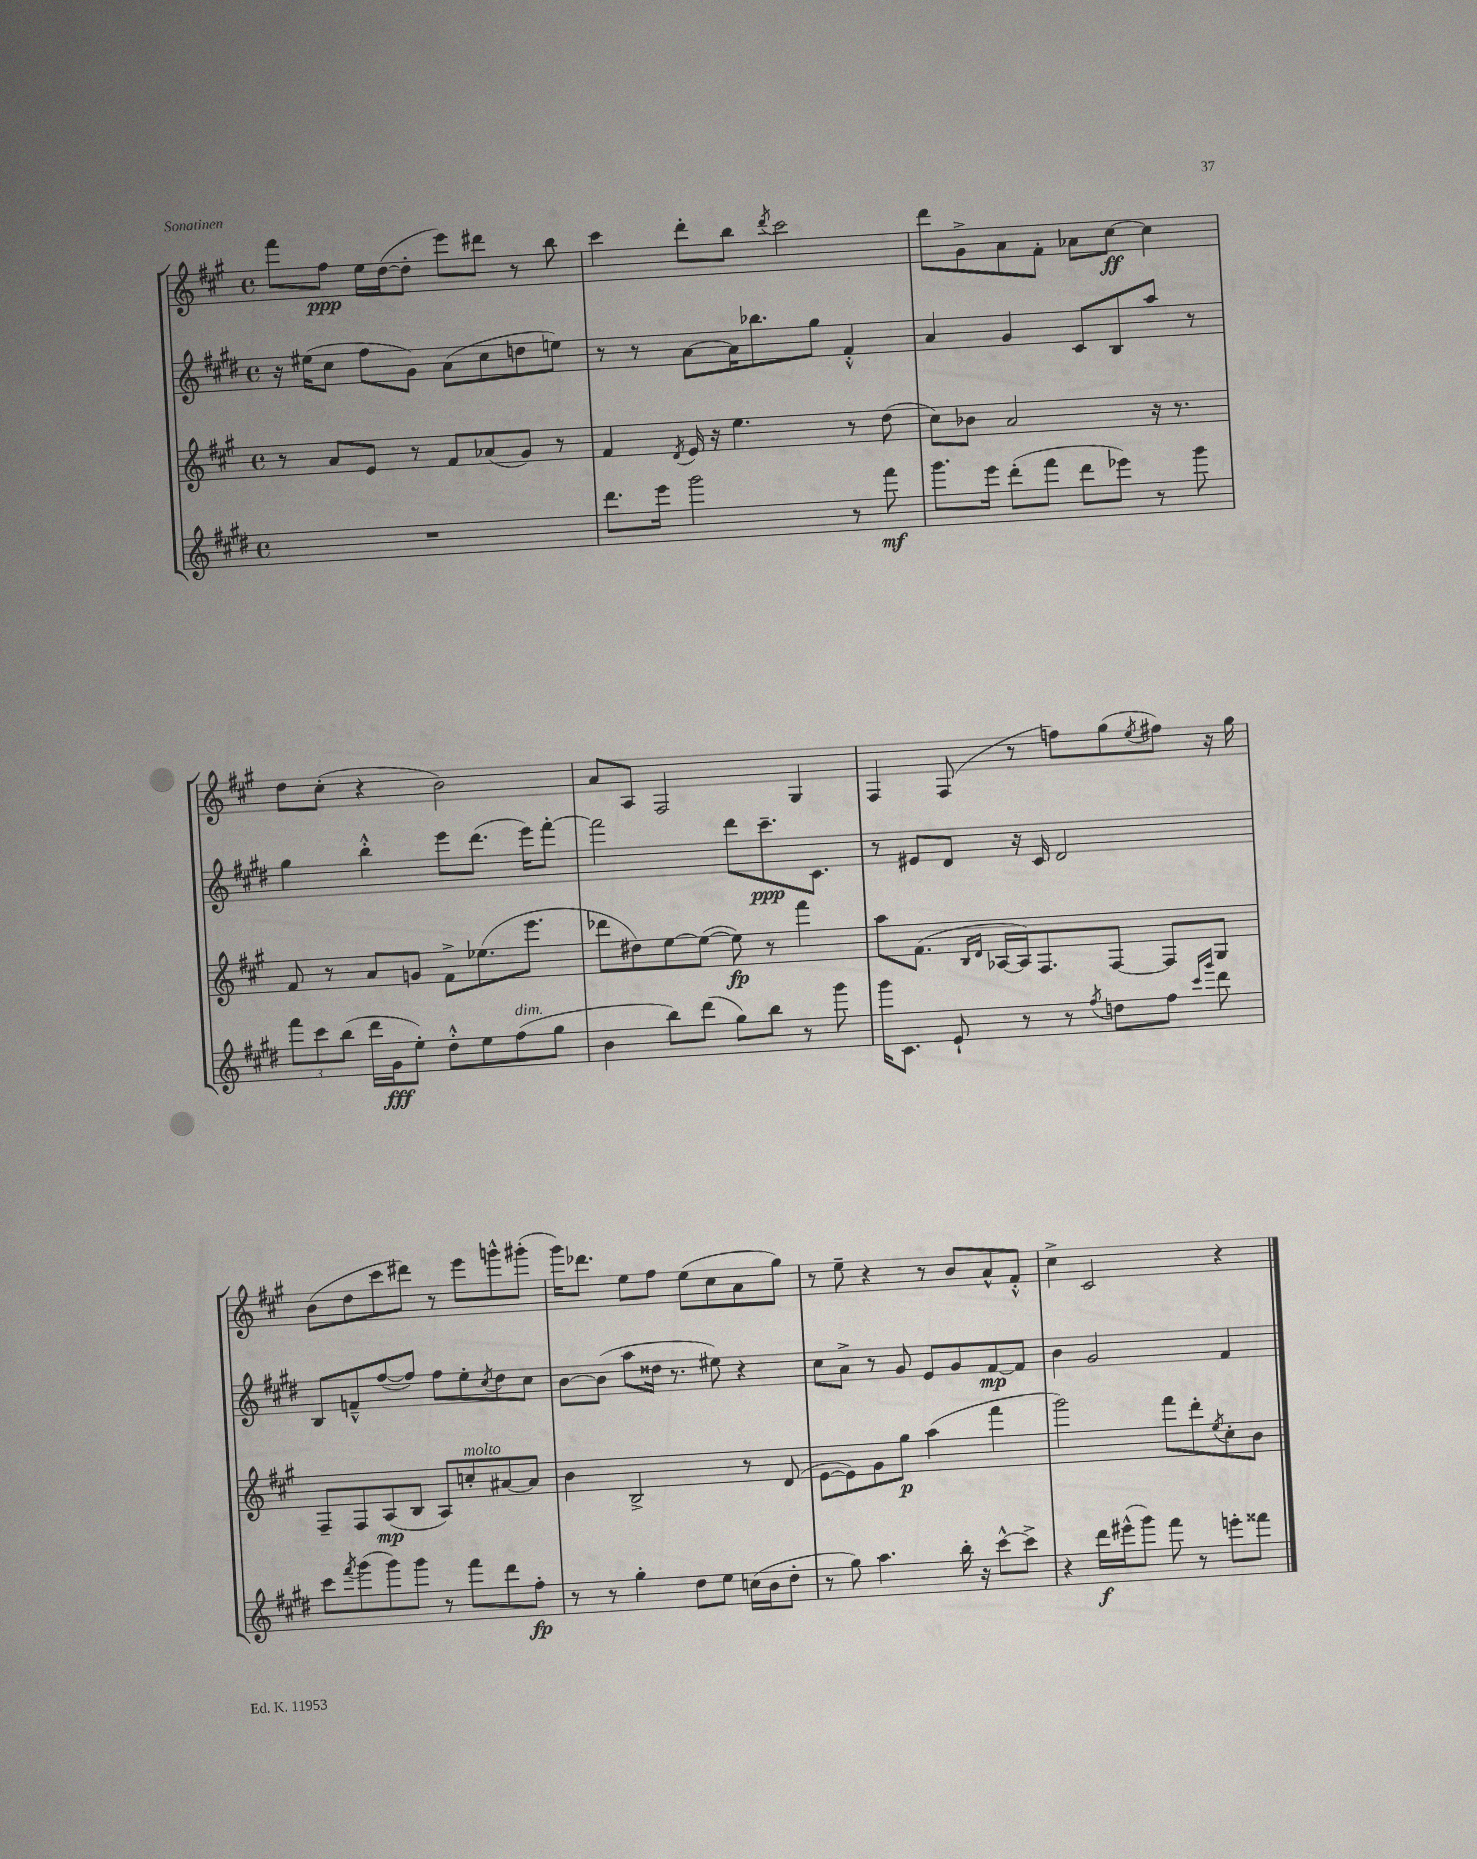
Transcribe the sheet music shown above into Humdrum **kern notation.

**kern	**dynam	**kern	**dynam	**kern	**dynam	**kern	**dynam
*part4	*part4	*part3	*part3	*part2	*part2	*part1	*part1
*staff4	*staff4	*staff3	*staff3	*staff2	*staff2	*staff1	*staff1
*clefG2	*	*clefG2	*	*clefG2	*	*clefG2	*
*k[f#c#g#d#]	*	*k[f#c#g#]	*	*k[f#c#g#d#]	*	*k[f#c#g#]	*
*M4/4	*	*M4/4	*	*M4/4	*	*M4/4	*
*met(c)	*	*met(c)	*	*met(c)	*	*met(c)	*
=84	=84	=84	=84	=84	=84	=84	=84
1r	.	8r	.	16r	.	8fff#\L	.
.	.	.	.	(16ee#X\KL	.	.	.
.	.	8a/L	.	8cc#\J	.	8ff#\J	ppp
.	.	8e/J	.	8ff#\L	.	16ee\LL	.
.	.	.	.	.	.	([16dd\J	.
.	.	8r	.	8g#\J)	.	8dd'\J]	.
.	.	8f#/L	.	(8a\L	.	8eee\L)	.
.	.	(8a-X/	.	8cc#\	.	8ddd#X\J	.
.	.	8g#/J)	.	8ddn\	.	8r	.
.	.	8r	.	8een\J)	.	8bb\	.
=85	=85	=85	=85	=85	=85	=85	=85
8.ddd#\L	.	4f#/	.	8r	.	4ccc#\	.
.	.	.	.	8r	.	.	.
16eee\Jk	.	.	.	.	.	.	.
.	.	8qd/	.	.	.	.	.
2ggg#\	.	16e/	.	[8a\L	.	8ddd'\L	.
.	.	16r	.	.	.	.	.
.	.	4.ee\	.	16a\K]	.	8bb\J	.
.	.	.	.	8.bb-X\	.	.	.
.	.	.	.	.	.	8qddd/	.
.	.	.	.	.	.	2ccc#\	.
.	.	.	.	8gg#\J	.	.	.
8r	.	8r	.	4f#'^^/	.	.	.
8fff#\	mf	(8dd\	.	.	.	.	.
=86	=86	=86	=86	=86	=86	=86	=86
8.ggg#\L	.	8cc#\L)	.	4a/	.	8ddd\L	.
.	.	8b-X\J	.	.	.	8g#^\	.
16eee\Jk	.	.	.	.	.	.	.
(8ddd#'\L	.	2a/	.	4g#/	.	8a\	.
8fff#\J	.	.	.	.	.	8f#'\J	.
8ddd#\L	.	.	.	8c#/L	.	8a-X\L	.
8eee-X\J)	.	.	.	8B/	.	[8cc#\J	ff
8r	.	16r	.	8aa/J	.	4cc#\]	.
.	.	8.r	.	.	.	.	.
8ggg#\	.	.	.	8r	.	.	.
!!LO:LB:g=z
=87	=87	=87	=87	=87	=87	=87	=87
12fff#\L	.	8f#/	.	4gg#\	.	8dd\L	.
12ccc#\	.	.	.	.	.	.	.
.	.	8r	.	.	.	(8cc#'\J	.
(12bb\J	.	.	.	.	.	.	.
16ddd#\LL	.	8a/L	.	4bb'^^\	.	4r	.
16g#\J	fff	.	.	.	.	.	.
8ee'\J)	.	8gn/J	.	.	.	.	.
8dd#'^^\L	.	8f#^\L	.	8eee\L	.	2b\)	.
8ee\	.	(8.ee-X\	.	(8.ddd#\J	.	.	.
!LO:TX:a:i:t=dim.	!	!	!	!	!	!	!
(8ff#\	.	.	.	.	.	.	.
.	.	8.eee\J	.	16eee\KL)	.	.	.
8gg#\J	.	.	.	[8fff#'\J	.	.	.
=88	=88	=88	=88	=88	=88	=88	=88
4b\	.	8ddd-X\L	.	2fff#\]	.	8a/L	.
.	.	8dd#X\)	.	.	.	8A/J	.
8bb\L)	.	[8ee\	.	.	.	2F#/	.
(8ddd#\J	.	(8ee\J_	.	.	.	.	.
8gg#\L)	.	8ee\])	fp	8ddd#\L	.	.	.
8bb\J	.	8r	.	8.ccc#~\	ppp	.	.
8r	.	4fff#\	.	.	.	4G#/	.
.	.	.	.	8.c#\J	.	.	.
8ggg#\	.	.	.	.	.	.	.
=89	=89	=89	=89	=89	=89	=89	=89
16ggg#\KL	.	8aa\L	.	8r	.	4F#/	.
8.c#\J	.	.	.	.	.	.	.
.	.	(8.f#\J	.	8e#X/L	.	.	.
8e`/	.	.	.	8d#/J	.	(8F#/	.
.	.	16qqB/LL	.	.	.	.	.
.	.	16qqd/JJ	.	.	.	.	.
.	.	[16A-X/LL	.	.	.	.	.
8r	.	16A-/J])	.	16r	.	8r	.
.	.	8.F#/	.	16c#/	.	.	.
8r	.	.	.	2d#/	.	8ffn\L)	.
8qff#/	.	.	.	.	.	.	.
8ddn\L	.	[8F#/J	.	.	.	(8gg#\	.
.	.	.	.	.	.	8qee/	.
8ff#\J	.	8F#/L]	.	.	.	8ff#X\J)	.
16qqccc#/LL	.	.	.	.	.	.	.
16qqggg#/JJ	.	.	.	.	.	.	.
8ddd#\	.	8G#/J	.	.	.	16r	.
.	.	.	.	.	.	16gg#\	.
!!LO:LB:g=z
=90	=90	=90	=90	=90	=90	=90	=90
8ccc#\L	.	8F#~/L	.	8B/L	.	(8b\L	.
8qfff#/	.	.	.	.	.	.	.
(8ggg#\	.	8F#/	.	8fn~^^/	.	8dd\	.
8ggg#\)	.	(8A/	mp	([8ff#/	.	8ccc#\	.
8ggg#\J	.	8B/J	.	8ff#/J])	.	8ddd#X\J)	.
8r	.	8A/L)	.	8ff#\L	.	8r	.
!	!	!LO:TX:a:i:t=molto	!	!	!	!	!
8fff#\L	.	8ccn'/	.	8ee'\	.	8eee\L	.
.	.	.	.	8qcc#/	.	.	.
8ddd#\	.	[8a#X/	.	8dd#\	.	8gggn^^\	.
8ff#'\J	fp	8a#/J]	.	8cc#\J	.	(8ggg#X'\J	.
=91	=91	=91	=91	=91	=91	=91	=91
8r	.	4b\	.	[8b\L	.	16ggg#\KL)	.
.	.	.	.	.	.	8.ddd-X\J	.
8r	.	.	.	(8b\J]	.	.	.
4gg#'\	.	2B^/	.	8aa\L	.	8ee\L	.
.	.	.	.	16dd##X\Jk	.	8ff#\J	.
.	.	.	.	8.r	.	.	.
8dd#\L	.	.	.	.	.	(8ee\L	.
8ee\J	.	.	.	8ee#X\)	.	8cc#\	.
(16ccn\LL	.	8r	.	4r	.	8a\	.
16b\J	.	.	.	.	.	.	.
8dd#'\J	.	(8d/	.	.	.	8gg#\J)	.
=92	=92	=92	=92	=92	=92	=92	=92
8r	.	[8e\L	.	8cc#\L	.	8r	.
8gg#\)	.	8e\])	.	8a^\J	.	8ee~\	.
4.aa\	.	8g#\	.	8r	.	4r	.
.	.	8gg#\J	p	8g#/	.	.	.
.	.	(4aa\	.	8e/L	.	8r	.
16bb'\	.	.	.	8g#/	.	8b/L	.
16r	.	.	.	.	.	.	.
[8ccc#^^\L	.	4fff#\	.	[8f#/	mp	8a^^/	.
8ccc#^\J]	.	.	.	8f#/J]	.	8f#'^^/J	.
=93	=93	=93	=93	=93	=93	=93	=93
4r	.	2ggg#\)	.	4b\	.	4cc#^\	.
16ddd#\LL	f	.	.	2g#/	.	2c#/	.
(16eee#X^^\J	.	.	.	.	.	.	.
8ggg#\J)	.	.	.	.	.	.	.
8fff#\	.	8fff#\L	.	.	.	.	.
8r	.	8ddd'\	.	.	.	.	.
.	.	8qee/	.	.	.	.	.
8eeen'\L	.	8cc#'\	.	4f#/	.	4r	.
8fff##X\J	.	8b\J	.	.	.	.	.
==	==	==	==	==	==	==	==
*-	*-	*-	*-	*-	*-	*-	*-
